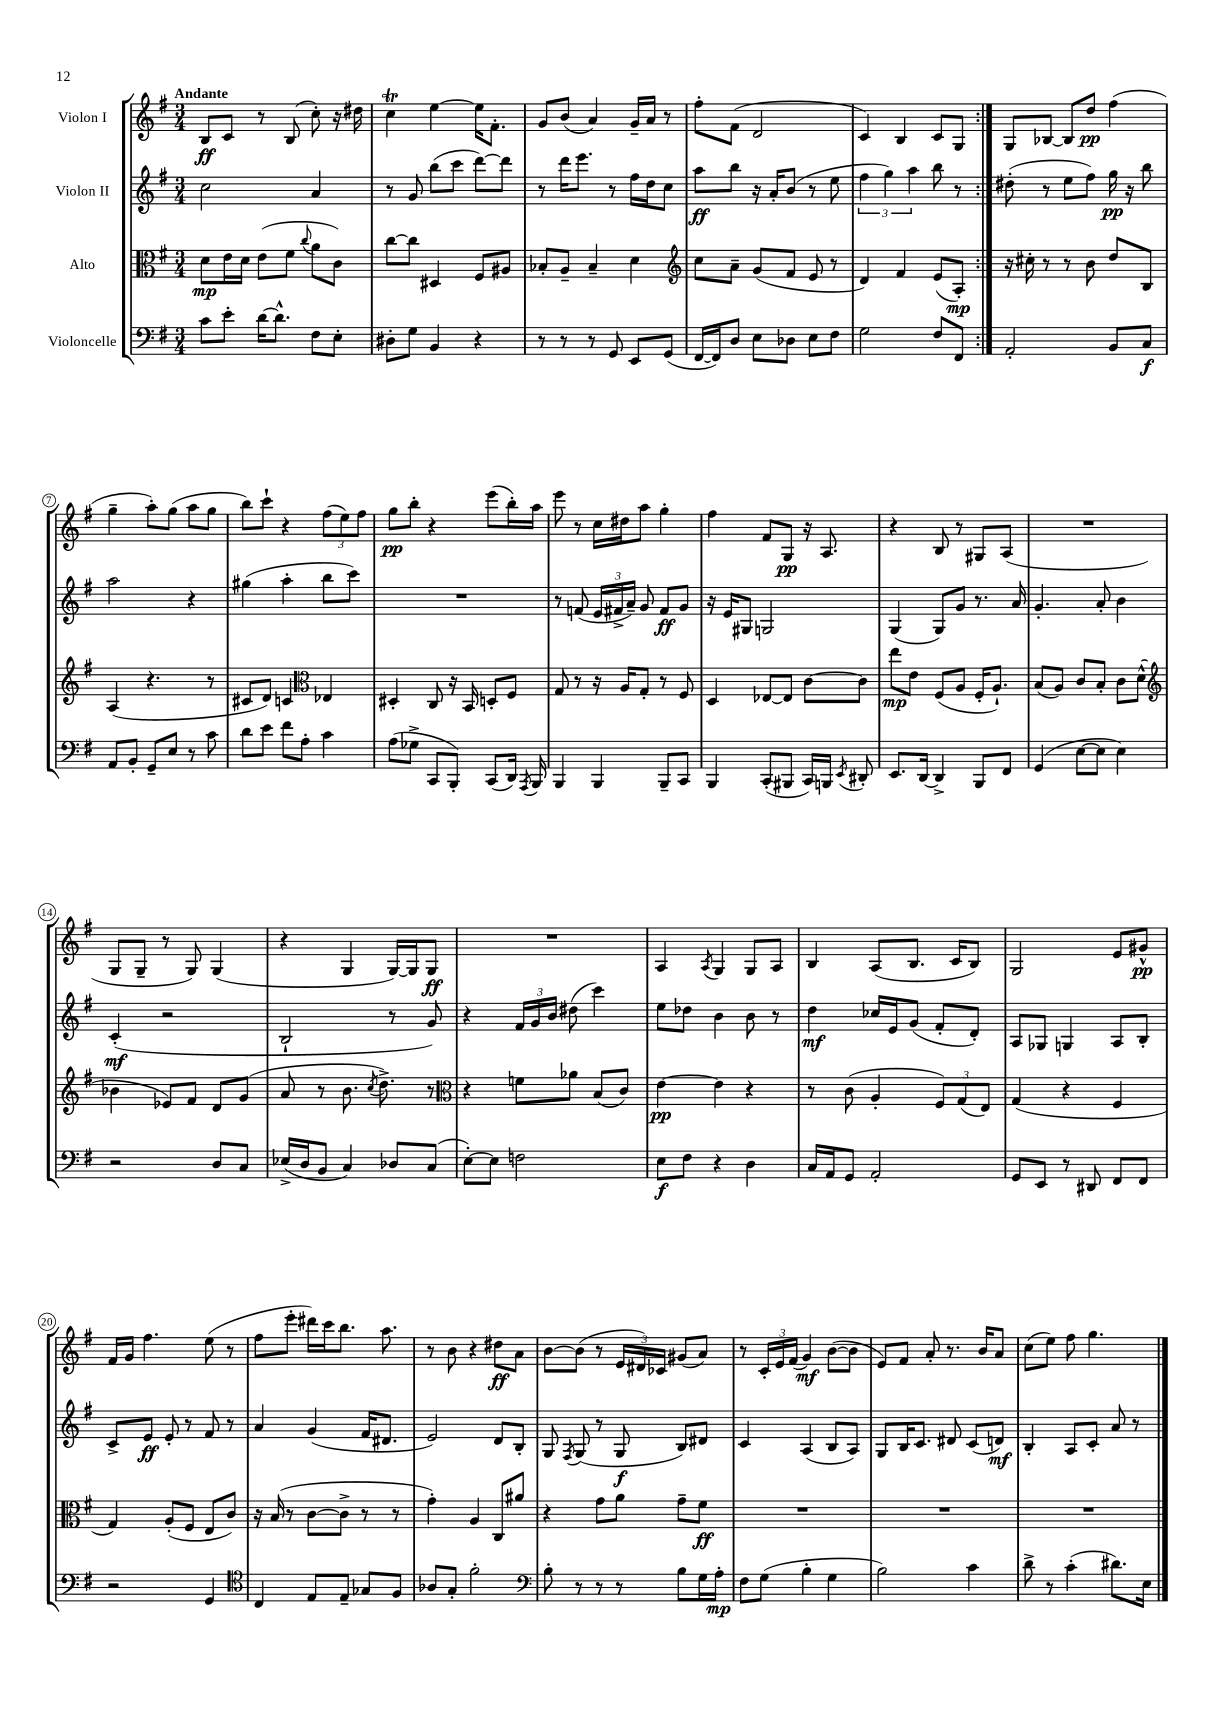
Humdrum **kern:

**kern	**kern	**kern	**kern
*staff4	*staff3	*staff2	*staff1
*clefF4	*clefC3	*clefG2	*clefG2
*k[f#]	*k[f#]	*k[f#]	*k[f#]
*M3/4	*M3/4	*M3/4	*M3/4
8c	8d	2cc	8B
8e'	16e	.	8c
.	16d	.	.
[16d	(8e	.	8r
8.d^^]	.	.	.
.	8f#	.	(8B
.	8qqcc	.	.
8F#	8a	4a	8cc')
8E'	8c)	.	16r
.	.	.	16dd#
=	=	=	=
8D#'	[8cc	8r	4cc
8G	8cc]	8g	.
4BB	4D#	(8bb	[4ee
.	.	8ccc	.
4r	8F#	[8ddd)	16ee]
.	.	.	8.f#'
.	8A#	8ddd]	.
=	=	=	=
8r	8B-'	8r	8g
8r	8A~	16ddd	(8b
.	.	8.eee	.
8r	4B-~	.	4a)
8GG	.	8r	.
8EE	4d	16ff#	16g~
.	.	16dd	16a
(8GG	.	8cc	8r
=	=	=	=
*	*clefG2	*	*
[16FF#	8cc	8aa	8ff#'
16FF#])	.	.	.
8D	8a~	8bb	(8f#
8E	(8g	16r	2d
.	.	16a'	.
8D-	8f#	(8b	.
8E	8e	8r	.
8F#	8r	8ee	.
=	=	=	=
2G	4d)	6ff#	4c)
.	.	6gg)	.
.	4f#	.	4B
.	.	6aa	.
8F#	(8e	8bb	8c
8FF#	8A')	8r	8G
=:|!	=:|!	=:|!	=:|!
2AA'	16r	(8dd#'	8G
.	16cc#'	.	.
.	8r	8r	[8B-
.	8r	8ee	8B-]
.	8b	8ff#)	8dd
8BB	8dd	16gg	(4ff#
.	.	16r	.
8C	8B	8bb	.
=	=	=	=
8AA	(4A	2aa	4gg~
8BB'	.	.	.
8GG~	4.r	.	8aa')
8E	.	.	(8gg
8r	.	4r	8aa
8c	8r	.	8gg
=	=	=	=
8d	8c#	(4gg#	8bb)
8e	8d)	.	8ccc`
8f#	4c	4aa'	4r
8A'	.	.	.
*	*clefC3	*	*
4c	4E-	8bb	(12ff#
.	.	.	12ee)
.	.	8ccc)	.
.	.	.	12ff#
=	=	=	=
(8A	4D#'	2.r	8gg
8G-^	.	.	8bb'
8CC	8C	.	4r
8BBB')	16r	.	.
.	16BB	.	.
(8CC	8D'	.	(8eee
16DD)	8F#	.	16bb')
8qAAA	.	.	.
16BBB	.	.	16aa
=	=	=	=
4BBB	8G	8r	8eee
.	8r	(8f	8r
4BBB	16r	24e	16cc
.	.	24f#^	.
.	16A	.	16dd#
.	.	24a~)	.
.	8G'	8g	8aa
8BBB~	8r	8f#	4gg'
8CC	8F#	8g	.
=	=	=	=
4BBB	4D	16r	4ff#
.	.	16e	.
.	.	8G#	.
(8CC'	[8E-	2G	8f#
8BBB#	8E-]	.	8G
16CC)	[8c	.	16r
16BBB	.	.	8.A
8qEE	.	.	.
8DD#'	8c]	.	.
=	=	=	=
8.EE	8ee	(4G	4r
.	8e	.	.
[16DD	.	.	.
4DD^]	(8F#	8G)	8B
.	8A	8g	8r
8BBB	16F#'	8.r	8G#
.	8.A`)	.	.
8FF#	.	.	(8A
.	.	16a	.
=	=	=	=
(4GG	(8B	4.g'	2.r
.	8A)	.	.
[8E	8c	.	.
8E]	8B'	8a'	.
4E)	8c	4b	.
.	(8d^^	.	.
=	=	=	=
*	*clefG2	*	*
2r	4b-	(4c'	8G
.	.	.	8G~
.	8e-)	2r	8r
.	8f#	.	8G)
8D	8d	.	(4G
8C	(8g	.	.
=	=	=	=
(16E-^	8a	2B`	4r
16D	.	.	.
8BB	8r	.	.
4C)	8.b	.	4G
.	8qcc	.	.
.	8.dd^)	.	.
8D-	.	8r	[16G)
.	.	.	16G]
(8C	8r	8g)	8G
=	=	=	=
*	*clefC3	*	*
[8E')	4r	4r	2.r
8E]	.	.	.
2F	8f	24f#	.
.	.	24g	.
.	.	24b	.
.	8a-	(8dd#	.
.	(8B	4ccc)	.
.	8c)	.	.
=	=	=	=
8E	[4e	8ee	4A
8F#	.	8dd-	.
.	.	.	8qA
4r	4e]	4b	4G
4D	4r	8b	8G
.	.	8r	8A
=	=	=	=
16C	8r	4dd	4B
16AA	.	.	.
8GG	(8c	.	.
2AA'	4A'	16cc-	(8A
.	.	16e	.
.	.	(8g	8.B
.	12F#)	8f#'	.
.	.	.	16c
.	(12G	.	.
.	.	8d')	8B)
.	12E)	.	.
=	=	=	=
8GG	(4G	8A	2G
8EE	.	8G-	.
8r	4r	4G	.
8DD#	.	.	.
8FF#	4F#	8A	8e
8FF#	.	8B'	8g#^^
=	=	=	=
2r	4G)	8c^	16f#
.	.	.	16g
.	.	8e	4.ff#
.	(8A'	8e'	.
.	8F#	8r	.
4GG	8E	8f#	(8ee
.	8c)	8r	8r
=	=	=	=
*clefC4	*	*	*
4C	16r	4a	8ff#
.	(16B	.	.
.	8r	.	8eee'
8E	[8c	(4g	16ddd#)
.	.	.	16ccc
8E~	8c^]	.	8.bb
8G-	8r	16f#	.
.	.	8.d#	8.aa
8F#	8r	.	.
=	=	=	=
8A-	4g')	2e)	8r
8G'	.	.	8b
2f#'	4A	.	4r
.	8C	8d	8dd#
.	8a#	8B'	8a
=	=	=	=
*clefF4	*	*	*
8B'	4r	8G	[8b
.	.	8qF#	.
8r	.	(8G	(8b]
8r	8g	8r	8r
8r	8a	8G	24e
.	.	.	24d#)
.	.	.	24c-
8B	8g~	8B)	(8g#
16G	8f#	8d#	8a)
16A'	.	.	.
=	=	=	=
8F#	2.r	4c	8r
(8G	.	.	24c'
.	.	.	24e
.	.	.	(24f#
4B'	.	(4A	4g)
4G	.	8B	([8b
.	.	8A)	8b]
=	=	=	=
2B)	2.r	8G	8e)
.	.	16B	8f#
.	.	8.c	.
.	.	.	8a'
.	.	8d#	8.r
4c	.	(8c	.
.	.	.	16b
.	.	8d)	8a
=	=	=	=
8d^	2.r	4B'	(8cc
8r	.	.	8ee)
(4c'	.	8A	8ff#
.	.	8c'	4.gg
8.d#)	.	8a	.
.	.	8r	.
16E	.	.	.
==	==	==	==
*-	*-	*-	*-
